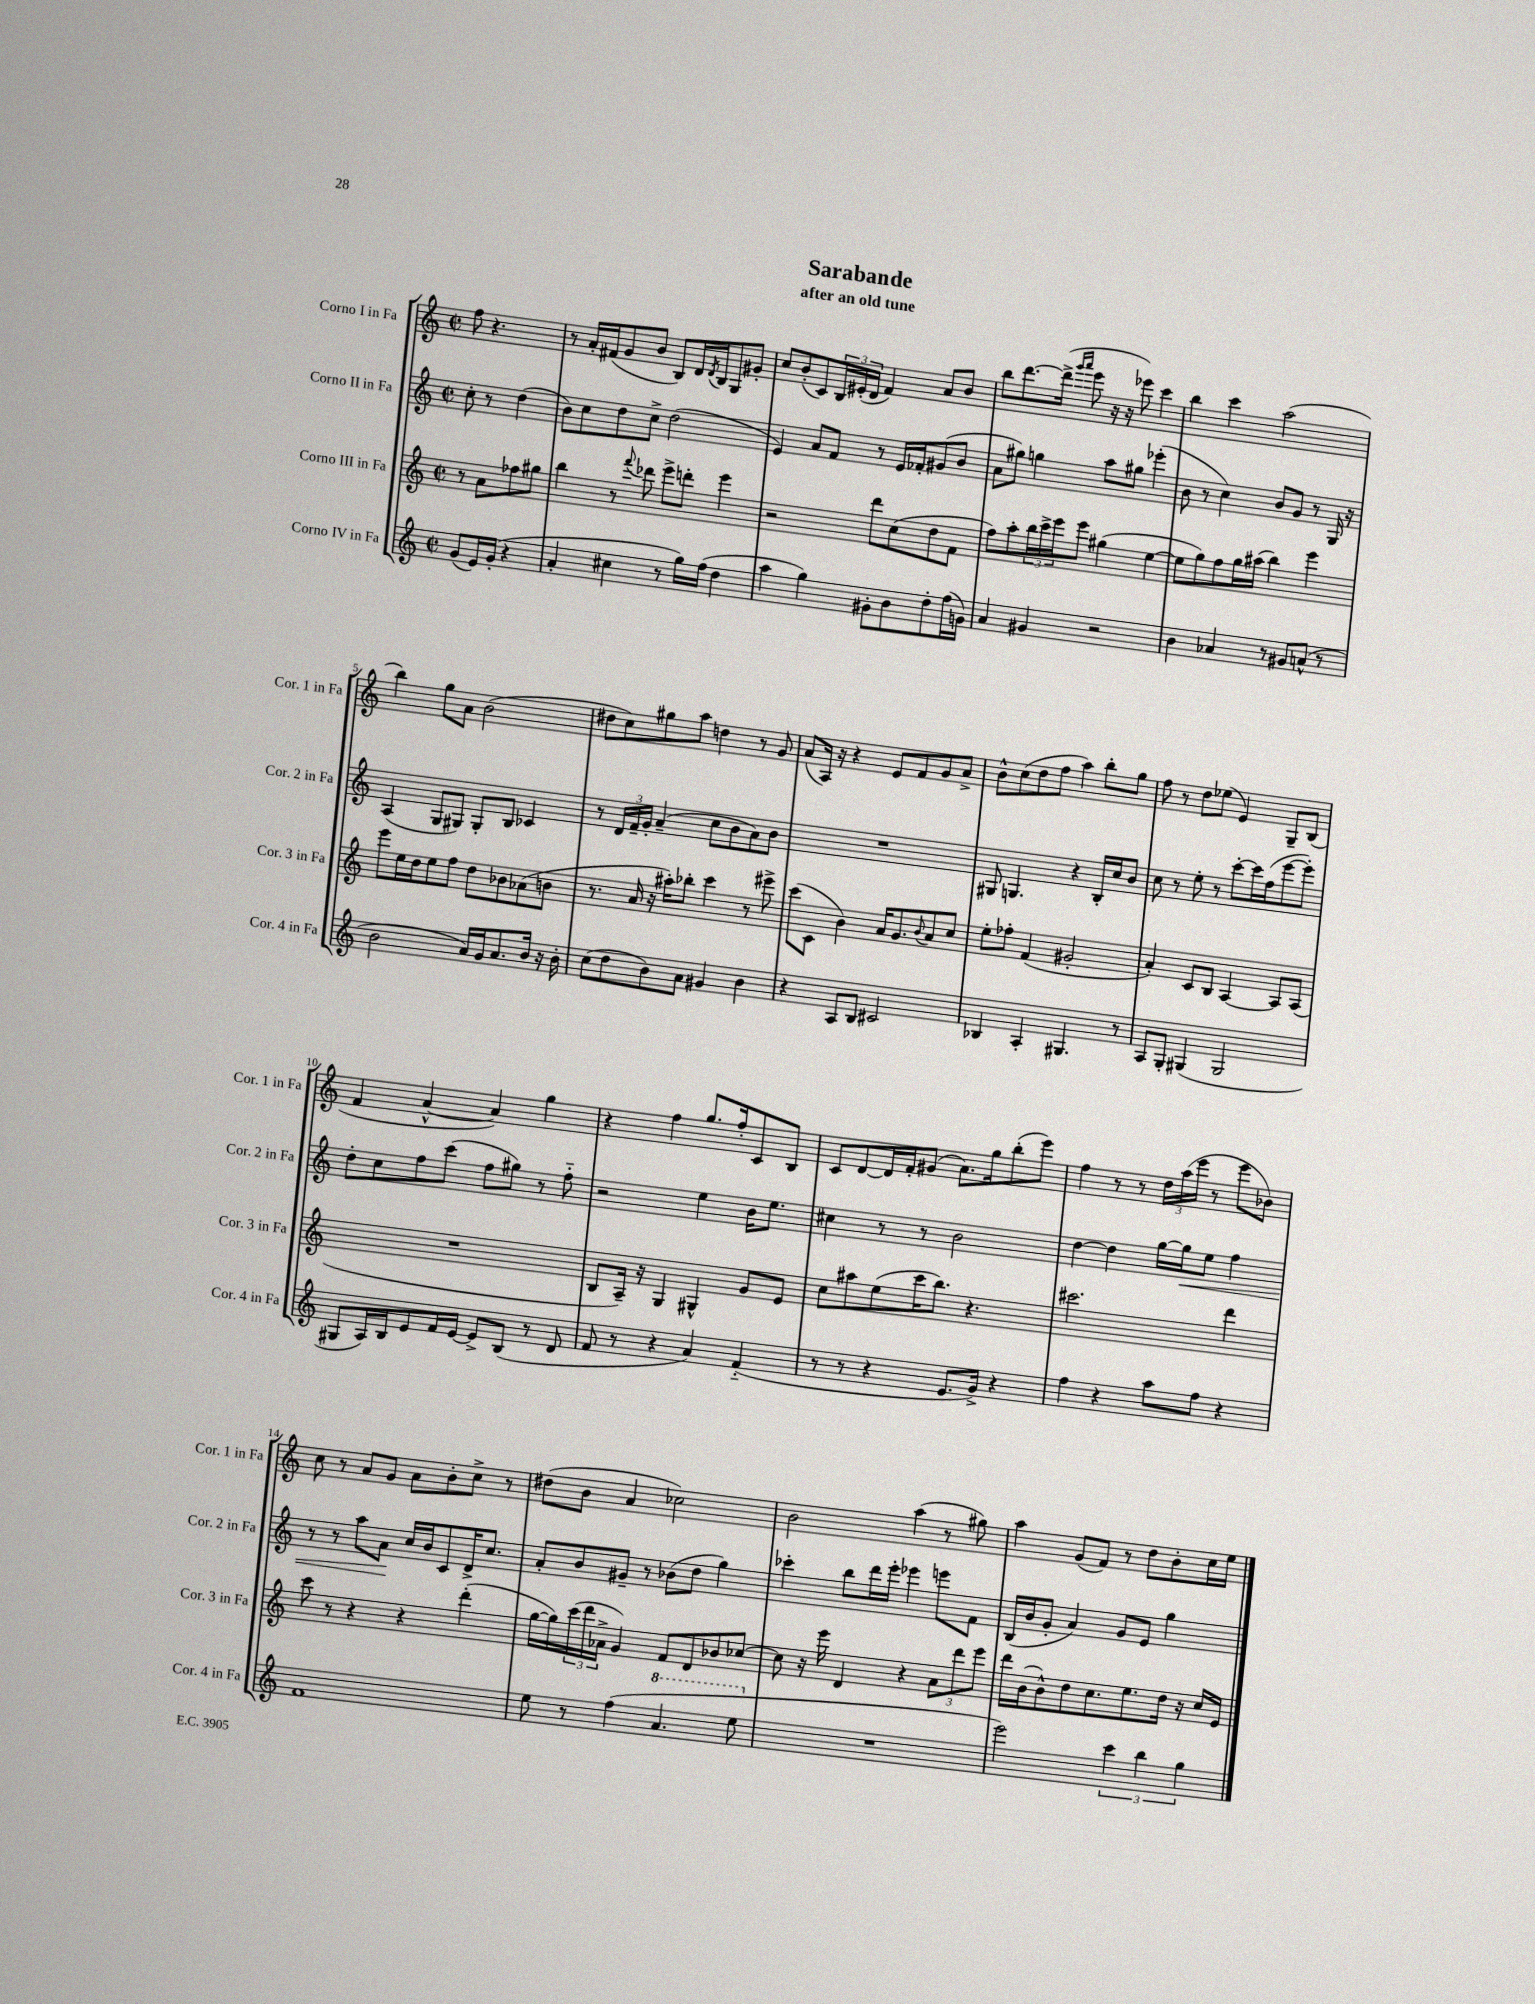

**kern	**kern	**kern	**kern
*staff4	*staff3	*staff2	*staff1
*clefG2	*clefG2	*clefG2	*clefG2
*k[]	*k[]	*k[]	*k[]
*M2/2	*M2/2	*M2/2	*M2/2
*met(c|)	*met(c|)	*met(c|)	*met(c|)
(8g/L	8r	8cc'\	8ff\
16e/L)	8a\L	8r	4.r
(16g'/JJ	.	.	.
4r	8ff-\	(4dd\	.
.	8gg#\J	.	.
=	=	=	=
4a'/	4bb\	8b\L)	8r
.	.	8cc\	16a'/LL
.	.	.	(16f#/J
4cc#\	8r	8dd\	8g/
.	8qqfff/	.	.
.	8ddd-\	8cc^\J	8b/J
8r	8eee^\L	(2dd\	8B/L)
16gg\LL)	8ddd'\J	.	16d/L
.	.	.	8qd/
(16ff\JJ	.	.	16B/J
4dd\	4eee\	.	8G/
.	.	.	8g#'/J
=	=	=	=
4aa\	2r	4e/)	8cc/L
.	.	.	(8b'/
4gg\)	.	8a/L	8c/)
.	.	8f/J	24B/L
.	.	.	(24e#'/
.	.	.	24d/JJ
8g#'\L	8ddd\L	8r	4f/)
8b\	(8cc\	16e/LL	.
.	.	16f-'/J	.
8dd'\	8dd\	(8g#/	8a/L
(16ff\L	8f\J	8b/J	8b/J
16g\JJ)	.	.	.
=	=	=	=
4a/	8ff\L)	8a\L	8bb\L
.	8aa'\	8gg#\J)	[8.ddd\
4g#/	24bb\L	4gg\	.
.	24ccc^\	.	.
.	.	.	(16ddd^\]Jk
.	24eee\J	.	.
.	.	.	16qqggg/LL
.	.	.	16qqaaa/JJ
.	8eee\J	.	8eee\
2r	(4gg#\	8aa\L	16r
.	.	.	16r
.	.	8gg#\J	8eee-\)
.	[4ee\	(4eee-'\	4ccc\
=	=	=	=
4b\	8ee\]L	8b\	4bb\
.	8gg\)	8r	.
4a-/	8ff\	4cc\)	4ccc\
.	16gg\L	.	.
.	(16aa#\JJ	.	.
8r	4bb\)	8b/L	(2aa\
8g#/L	.	8g/J	.
(8a^^/J	4eee\	8r	.
8r	.	16G/	.
.	.	16r	.
=	=	=	=
2b\	8eee\L	(4A/	4bb\)
.	16ee\L	.	.
.	16dd\J	.	.
.	8ee\	8G/L	8gg\L
.	8ff\J	8G#/J)	8a\J
16a/LL)	8dd\L	8G#'/L	(2b\
16g/J	.	.	.
8.a/	8b-\	8B/J	.
.	(8a-\	4c-/	.
16b/Jk	.	.	.
16r	8b\J	.	.
16b'\	.	.	.
=	=	=	=
(8cc\L	8.r	8r	8dd#\L
8dd\	.	24d/LL	8cc\)
.	.	24f~/	.
.	16a/	.	.
.	.	24g'/JJ	.
8b\)	16r	(4a~/	8gg#\
.	16aa#'\LK)	.	.
8a\J	8bb-'\J	.	8aa\J
4g#/	4ccc\	8cc\L	4dd\
.	.	8b\	.
4b\	8r	8a\)	8r
.	8eee#^\	8b\J	8g/
=	=	=	=
4r	(8ccc\L	1r	(8a/L
.	8c\J	.	16A/Jk)
.	.	.	16r
8A/L	4b\)	.	4r
8B/J	.	.	.
2c#/	16a/LK	.	8e/L
.	8.g/	.	.
.	.	.	8f/
.	8qqb/	.	.
.	8a/	.	8g/
.	8cc/J	.	8a^/J
=	=	=	=
4B-/	8ee'\L	8G#/	8b^^\L
.	8ff-'\J	4.G/	(8cc\
4A'/	(4f/	.	8dd\
.	.	.	8ff\J
4.G#/	2g#'/	4r	4aa\)
.	.	16B'/LL	8bb'\L
.	.	16cc/J	.
8r	.	8b/J	8gg\J
=	=	=	=
8A/L	4a'/)	8cc\	8ff\
8G'/J	.	8r	8r
(4G#/	8c/L	8ee'\	8dd\L
.	8B/J	8r	(8ee-\J
2G#/	[4A/	[8ccc'\L	4e/)
.	.	16ccc\]L	.
.	.	(16ff\J	.
.	8A/]L	[8eee\	8G~/L
.	(8A/J	8eee'\]J)	(8B/J
=	=	=	=
8G#/L	1r	8dd'\L	4f/
16A/L)	.	8cc\	.
16B/J	.	.	.
8e/	.	8ff\	[4a^^/
16f/L	.	(8ccc\J	.
[16e/JJ	.	.	.
8e^/]L	.	8ff\L	4a/])
(8B/J	.	8gg#\J)	.
8r	.	8r	4gg\
8d/	.	8ff'~\	.
=	=	=	=
8f/	8B/L	2r	4r
8r	16A~/Jk)	.	.
.	16r	.	.
4r	4G/	.	4ff\
4a/)	4G#^^/	4ee\	8.gg/L
.	.	.	16ff'/k
(4f'~/	8g/L	16b\LK	8c/
.	.	8.ee\J	.
.	8e/J	.	8B/J
=	=	=	=
8r	8cc\L	4cc#\	8c/L
8r	8aa#\	.	[8d/
4r	(8ee\	8r	16d/]L
.	.	.	16f'/J
.	16ccc\K	8r	(8g#/J
.	8.bb\J)	.	.
8.e/L	.	2b\	8.a\L)
.	4.r	.	.
16g^/Jk)	.	.	16gg\k
4r	.	.	(8bb'\
.	.	.	8eee\J)
=	=	=	=
4ff\	2.ccc#\	[4dd\	4ff\
4r	.	4dd\]	8r
.	.	.	8r
8aa\L	.	[16gg\LL	24dd\LL
.	.	.	(24aa\
.	.	16gg\]J	.
.	.	.	24eee\JJ
8ff\J	.	8ee\J	8r
4r	4ddd\	4ff\	8eee\L
.	.	.	8b-\J)
=	=	=	=
1f	8ccc\	8r	8cc\
.	8r	8r	8r
.	4r	8aa\L	8a/L
.	.	8a\J	8g/J
.	4r	16cc/LL	8a\L
.	.	16b/J	.
.	.	8c/	8b'\
.	(4ddd'\	16d^/K	8cc^\J
.	.	8.cc/J	.
.	.	.	8r
=	=	=	=
8ee\	[16gg\LL	8a'/L	(8dd#\L
.	16gg\])	.	.
8r	(24ccc\	8b/	8b\J
.	24ddd\	.	.
.	24a-^\JJ	.	.
(4ff\	4g/)	8g#~/J	4a/
.	.	8r	.
4.aa/	8f/L	(8b-\L	2cc-\)
.	8d/	8dd\J	.
.	8b-/	4gg\)	.
8eee\	[8cc-/J	.	.
=	=	=	=
1r	8cc-\]	4ccc-'\	2b\
.	16r	.	.
.	16eee\	.	.
.	4d/	8bb\L	.
.	.	16ddd\L	.
.	.	16eee'\JJ	.
.	4r	4eee-\	(4aa\
.	12a\L	8eee\L	8r
.	12ddd\	.	.
.	.	8f\J	8gg#\)
.	12eee\J	.	.
=	=	=	=
2eee\)	16ddd\LL	(16B/LL	4aa\
.	(16b\J	16b/J	.
.	8b^^\)	8g'/J	.
.	8dd\	4a/)	(8g/L
.	8.cc\	.	8f/J)
6ccc\	.	8g/L	8r
.	8.ee\	.	.
.	.	8e/J	8dd\L
6bb\	.	.	.
.	16dd\Jk	4gg\	8b'\
.	16r	.	.
6gg\	.	.	.
.	16cc/LL	.	16cc\L
.	16e/JJ	.	16ee\JJ
==	==	==	==
*-	*-	*-	*-
